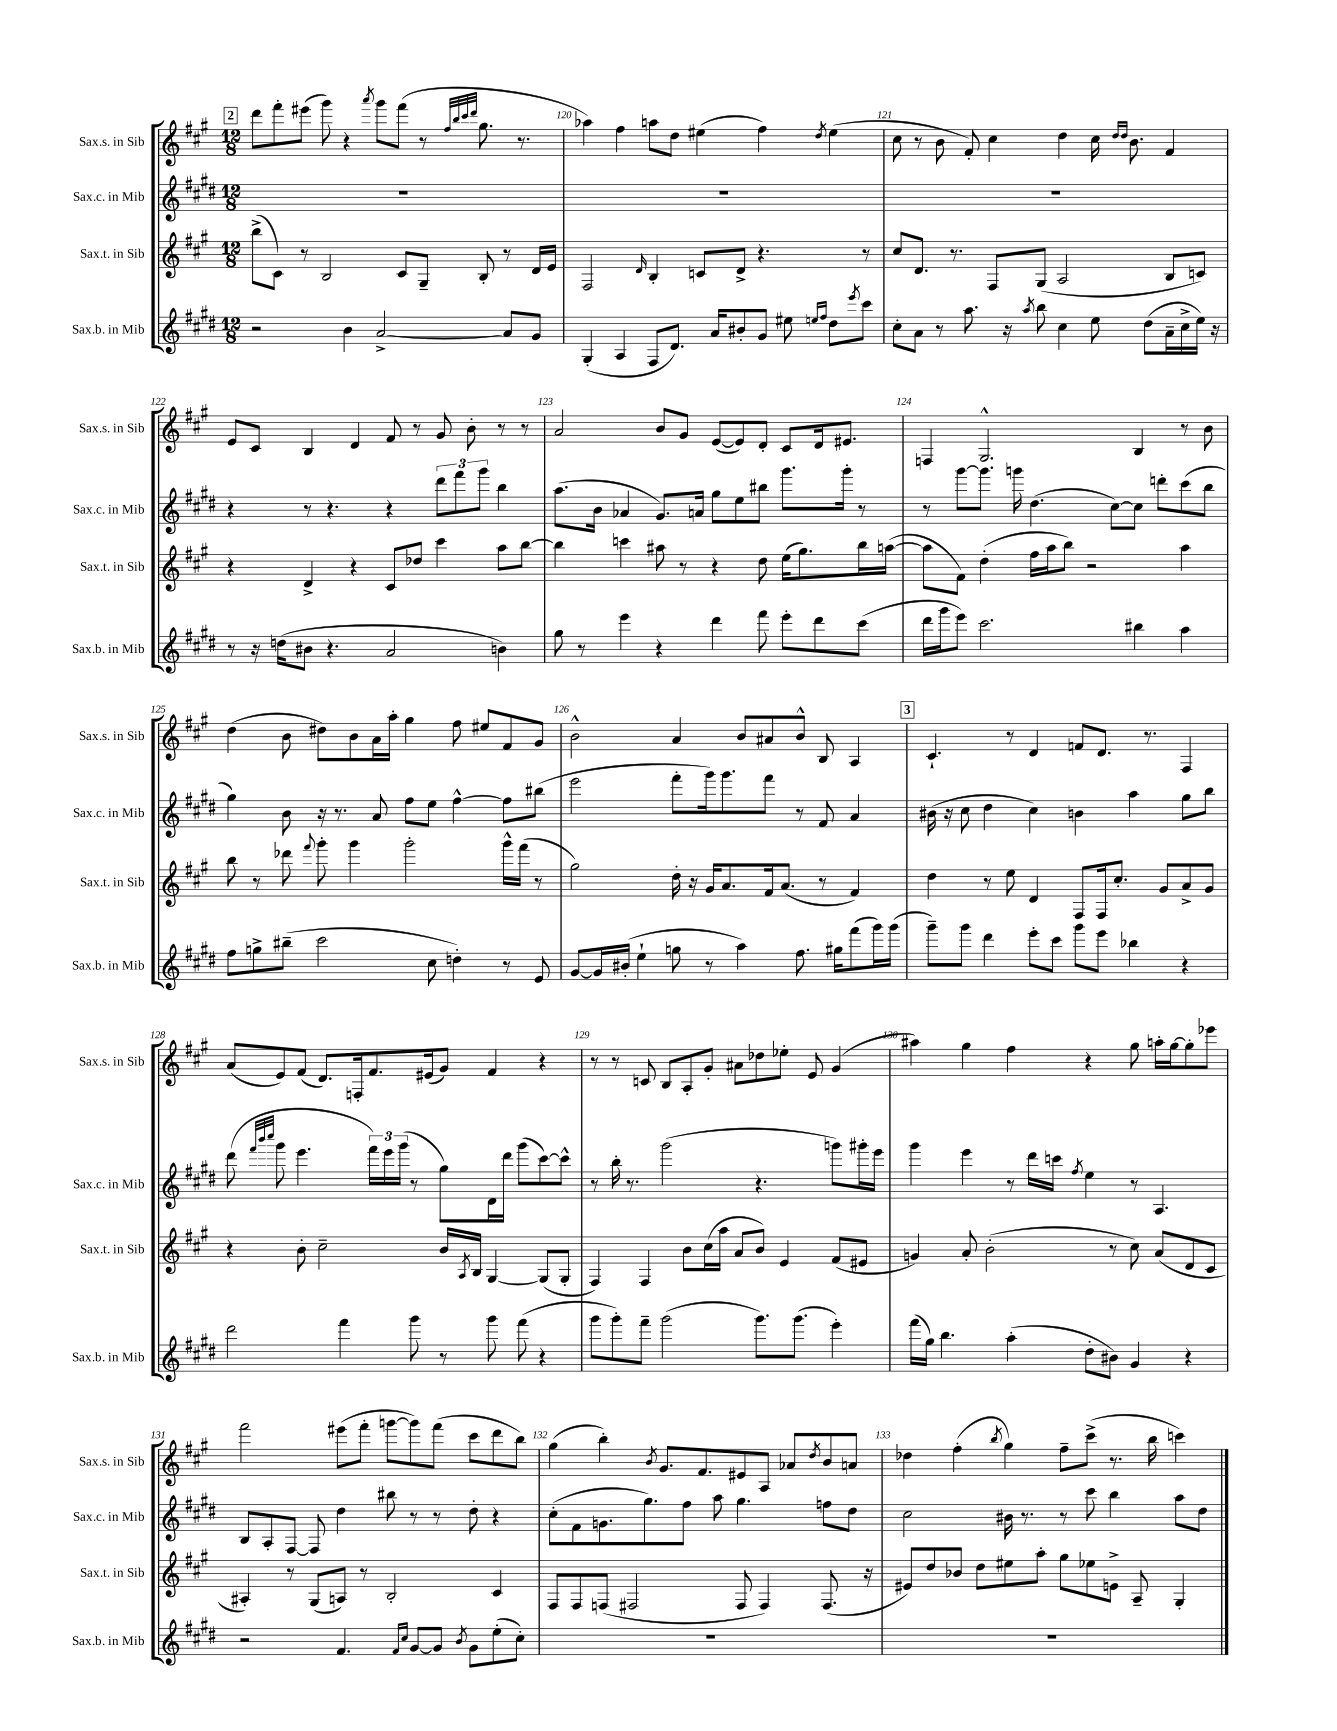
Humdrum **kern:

**kern	**kern	**kern	**kern
*part4	*part3	*part2	*part1
*staff4	*staff3	*staff2	*staff1
*I"Sax.b. in Mib	*I"Sax.t. in Sib	*I"Sax.c. in Mib	*I"Sax.s. in Sib
*I'Sax.b. in Mib	*I'Sax.t. in Sib	*I'Sax.c. in Mib	*I'Sax.s. in Sib
*clefG2	*clefG2	*clefG2	*clefG2
*k[f#c#g#d#]	*k[f#c#g#]	*k[f#c#g#d#]	*k[f#c#g#]
*M12/8	*M12/8	*M12/8	*M12/8
!!LO:REH:place=s1:t=2
=119	=119	=119	=119
2r	(8bb^\L	1.r	8ddd\L
.	8c#\J)	.	8fff#'\
.	8r	.	(8eee#X\J
.	2B/	.	8ggg#\)
4b\	.	.	4r
.	.	.	8qaaa/
[2a^/	.	.	8ggg#\L
.	8c#/L	.	(8fff#\J
.	8G#~/J	.	8r
.	.	.	32qqff#/LLL
.	.	.	32qqbb/
.	.	.	32qqccc#/
.	.	.	32qqddd/JJJ
.	8B'/	.	8.gg#\
8a/L]	8r	.	.
.	.	.	8.r
8g#/J	16d/LL	.	.
.	16e/JJ	.	.
=120	=120	=120	=120
(4G#'/	2F#/	1.r	4aa-X\)
4A/	.	.	4ff#\
.	16qqd/	.	.
8F#/L	4B'/	.	8aan\L
8.d#/J)	.	.	8dd\J
.	8cn/L	.	(4ee#X\
16a/KL	.	.	.
8b#X'/	8d^/J	.	.
8g#/J	4.r	.	4ff#\)
8ee#X\	.	.	.
16qqeen/LL	.	.	.
16qqff#/JJ	.	.	8qdd/
8dd#\L	.	.	(4ee#\
8qeee/	.	.	.
8ccc#\J	8r	.	.
=121	=121	=121	=121
8cc#'\L	8cc#/L	1.r	8cc#\
8a\J	8.d/J	.	8r
8r	.	.	8b\
.	8.r	.	.
8.aa\	.	.	8f#'/)
.	8F#/L	.	4cc#\
16r	.	.	.
8qaa/	.	.	.
8bb\	(8G#/J	.	.
4cc#\	2A/	.	4dd\
8ee\	.	.	16cc#\
.	.	.	16qqdd/LL
.	.	.	16qqdd/JJ
.	.	.	8.b\
(8dd#\L	.	.	.
16a~\L	8B/L	.	4f#/
16cc#^\	.	.	.
16ee\JJ)	8cn/J)	.	.
16r	.	.	.
!!LO:LB:g=z
=122	=122	=122	=122
8r	4r	4r	8e/L
16r	.	.	8c#/J
(16ddn\KL	.	.	.
8b#X\J	4d^/	8r	4B/
4.r	.	4.r	.
.	4r	.	4d/
2a/	8c#/L	4r	8f#/
.	8dd-X/J	.	8r
.	4ccc#\	12ddd#\L	8g#/
.	.	12fff#\	.
.	.	.	8b'\
.	.	12ggg#\J	.
4bn\)	8aa\L	4bb\	8r
.	[8bb\J	.	8r
=123	=123	=123	=123
8gg#\	4bb\]	(8.aa\L	2a/
8r	.	.	.
.	.	16b\Jk	.
4eee\	4cccn\	4a-X/	.
4r	8aa#X\	8.g#/L)	8b/L
.	8r	.	8g#/J
.	.	16an/Jk	.
4ddd#\	4r	8gg#\L	([8e/L
.	.	8ee\	8e/])
8fff#\	8dd\	8bb#X\J	8d'/J
8eee'\L	(16ee\KL	8.ggg#\L	8c#/L
.	8.gg#\)	.	.
8ddd#\	.	.	16d/k
.	.	16ggg#'\Jk	8.e#X/J
(8ccc#\J	16bb\L	8r	.
.	([16aan\JJ	.	.
=124	=124	=124	=124
16ddd#\LL	8aa\L]	8r	4Fn/
16ggg#\J	.	.	.
8eee\J)	8f#\J)	[8ggg#\L	.
2.ccc#\	(4dd'\	8.ggg#\J]	2.G#^^/
.	.	16gggn\	.
.	16ff#\LL	(4.dd#\	.
.	16aa\J	.	.
.	8bb\J)	.	.
.	2r	.	.
.	.	[8cc#\L)	.
4bb#X\	.	8cc#\J]	4B/
.	.	8dddn'\L	.
4aa\	4aa\	(8ccc#\	8r
.	.	8bb\J	8b\
!!LO:LB:g=z
=125	=125	=125	=125
8ff#\L	8bb\	4gg#\)	(4dd\
8ggn^\	8r	.	.
(8bb#X~\J	8ddd-X\	8b\	8b\
.	8qqfff#/	.	.
2ccc#\	8ggg#'\	16r	8dd#X\L)
.	.	8.r	.
.	4ggg#\	.	8b\
.	.	8a/	16a\L
.	.	.	16aa'\JJ
.	2ggg#'\	8ff#\L	4gg#\
8cc#\	.	8ee\J	.
4ddn'\)	.	[4ff#^^\	8ff#\
.	.	.	8ee#X/L
8r	16ggg#^^\LL	8ff#\L]	8f#/
.	(16fff#\JJ	.	.
8e/	8r	(8bb#X\J	8g#/J
=126	=126	=126	=126
[8g#/L	2gg#\)	2eee\	2b^^\
16g#/L]	.	.	.
(16b#X'/JJ	.	.	.
4ee`\	.	.	.
8ggn\	16dd'\	8fff#'\L	4a/
.	16r	.	.
8r	16g#/KL	16ggg#\k)	.
.	8.a/	8.ggg#\	.
4aa\)	.	.	8b/L
.	16f#/k	8fff#\J	8a#X/
.	(8.a/J	.	.
8.ff#\	.	8r	8b^^/J
.	8r	8f#/	8B/
16gg#X\KL	.	.	.
(8fff#\	4f#/)	4a/	4A/
16ggg#\L)	.	.	.
(16ggg#\JJ	.	.	.
!!LO:REH:place=s1:t=3
=127	=127	=127	=127
8ggg#~\L)	4dd\	(16b#X\	4.c#`/
.	.	16r	.
8ggg#\J	.	8cc#\	.
4ddd#\	8r	4dd#\	.
.	8ee\	.	8r
8eee'\L	4d/	4cc#\)	4d/
8ccc#\J	.	.	.
8ggg#\L	8F#/L	4bn\	8fn/L
8eee\J	16F#/k	.	8.d/J
.	8.cc#'/J	.	.
4bb-X\	.	4aa\	.
.	.	.	8.r
.	8g#/L	.	.
4r	8a^/	8gg#\L	4F#/
.	8g#/J	8bb\J	.
!!LO:LB:g=z
=128	=128	=128	=128
2ddd#\	4r	(8ddd#\	(8a/L
.	.	32qqfff#/LLL	.
.	.	32qqbbb/	.
.	.	32qqcccc#/JJJ	.
.	.	8ggg#\	8e/)
.	8b'\	4.eee\	(8f#/J
.	2cc#~\	.	8.d/L)
4fff#\	.	.	.
.	.	.	16Fn'/k
.	.	24fff#\LL)	8.f#/
.	.	24eee\	.
.	.	(24ggg#\JJ	.
8ggg#\	.	8r	.
.	.	.	(16e#X/k
8r	16b/LL	8gg#\L)	8g#/J)
.	8qA/	.	.
.	16B/JJ	.	.
8ggg#\	[4G#/	16d#\L	4f#/
.	.	16ddd#\JJ	.
(8fff#\	.	(8ggg#\L	.
4r	(8G#/L]	[8ccc#\)	4r
.	8G#'/J	8ccc#^^\J]	.
=129	=129	=129	=129
8ggg#\L	4F#/)	8r	8r
8ggg#'\)	.	16bb'\	8r
.	.	8.r	.
8fff#~\J	4F#/	.	8cn/
(2ggg#\	.	(2ggg#\	8B/L
.	8b\L	.	8A'/
.	(16cc#\L	.	8g#'/J
.	16aa\JJ	.	.
.	8a/L	.	8a#X\L
8.ggg#\L)	8b/J)	4.r	8dd-X\
.	4e/	.	8ee-X'\J
(8.ggg#\J	.	.	.
.	.	.	8e/
4eee'\)	(8f#/L	8gggn\L)	(4g#/
.	8e#X/J	16ggg#X'\L	.
.	.	16eee\JJ	.
=130	=130	=130	=130
(16fff#\LL	4gn/)	4ggg#\	4aa#X\)
16gg#\JJ)	.	.	.
4.bb\	.	.	.
.	8a'/	4eee\	4gg#\
.	(2b'\	.	.
(4aa'\	.	8r	4ff#\
.	.	16ddd#\LL	.
.	.	16cccn\JJ	.
.	.	8qff#/	.
8dd#'\L	.	4ee\	4r
8b#X\J)	8r	.	.
4g#/	8cc#\)	8r	8gg#\
.	(8a/L	4.A/	16aan'\LL
.	.	.	[16gg#\J
4r	8d/	.	8gg#'\]
.	8c#/J	.	8eee-X\J
!!LO:LB:g=z
=131	=131	=131	=131
2r	4A#X'/)	8B/L	2fff#\
.	.	8A'/	.
.	8r	[8F#/J	.
.	(8G#/L	8F#/]	.
4.f#/	8An/J)	4dd#\	(8eee#X\L
.	8r	.	8fff#'\J
.	2B'/	8bb#X\	[8gggn\L
16qqf#/LL	.	.	.
16qqcc#/JJ	.	.	.
[8g#/L	.	8r	8ggg\])
8g#/J]	.	8r	(8fff#\J
8qb/	.	.	.
8g#\L	.	8dd#'\	8ccc#\L
(8ee'\	4c#/	4r	8ddd\
8cc#'\J)	.	.	8bb\J)
=132	=132	=132	=132
1.r	8F#/L	(8cc#'\L	(4gg#\
.	8F#/	8f#\	.
.	(8Fn/J	8.gn\	4bb'\)
.	2F#X/	.	.
.	.	8.gg#\)	.
.	.	.	8qb/
.	.	.	8.g#/L
.	.	8ff#\J	.
.	.	.	8.f#/
.	.	8aa\	.
.	8F#/	4.gg#\	8e#X/
.	4F#/)	.	8A/J
.	.	.	8a-X/L
.	.	.	8qdd/
.	(8.F#/	8ffn\L	8b/
.	.	8dd#\J	8an/J
.	16r	.	.
=133	=133	=133	=133
1.r	8e#X/L)	2cc#\	4dd-X\
.	8dd/	.	.
.	8b-X/J	.	(4ff#'\
.	8dd\L	.	.
.	.	.	8qbb/
.	8ee#X\	16b#X\	4gg#\)
.	.	8.r	.
.	8aa'\J	.	.
.	8gg#\L	8r	8ff#~\L
.	8ee-X\	8ccc#\	(8ccc#^\J
.	8en^\J	4bb\	8.r
.	8A~/	.	.
.	.	.	16bb\
.	4G#'/	8aa\L	4cccn\)
.	.	8dd#\J	.
==	==	==	==
*-	*-	*-	*-
